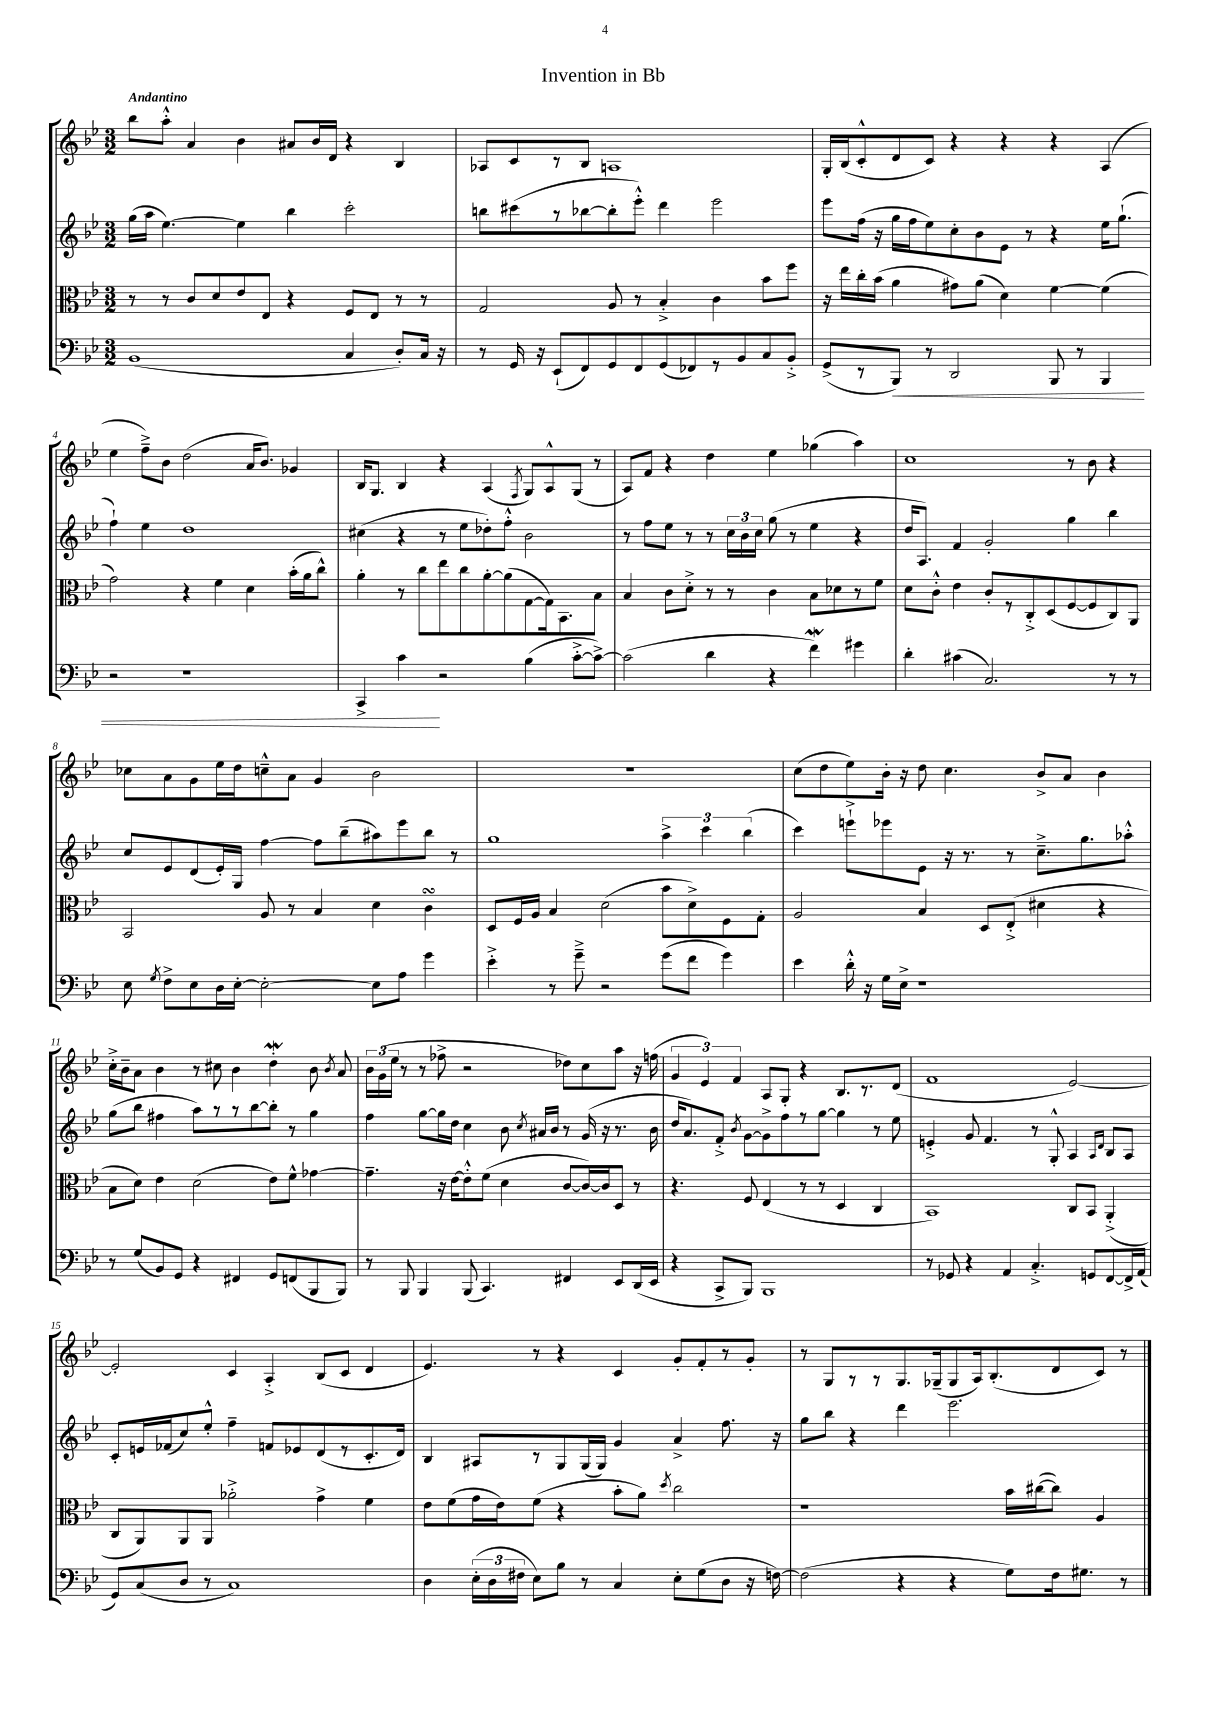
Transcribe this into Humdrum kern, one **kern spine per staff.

**kern	**dynam	**kern	**kern	**kern
*part4	*part4	*part3	*part2	*part1
*staff4	*staff4	*staff3	*staff2	*staff1
*clefF4	*	*clefC3	*clefG2	*clefG2
*k[b-e-]	*	*k[b-e-]	*k[b-e-]	*k[b-e-]
*M3/2	*	*M3/2	*M3/2	*M3/2
=1	=1	=1	=1	=1
!	!	!	!	!LO:TX:a:B:t=Andantino
(1BB-	.	8r	(16gg\LL	8bb-\L
.	.	.	16aa\JJ	.
.	.	8r	[4.ee-\)	8aa'^^\J
.	.	8c/L	.	4a/
.	.	8d/	.	.
.	.	8e-/	4ee-\]	4b-\
.	.	8E-/J	.	.
.	.	4r	4bb-\	8a#X/L
.	.	.	.	16b-/L
.	.	.	.	16d/JJ
4C/	.	8F/L	2ccc'\	4r
.	.	8E-/J	.	.
8D'/L)	.	8r	.	4B-/
16C/Jk	.	8r	.	.
16r	.	.	.	.
=2	=2	=2	=2	=2
8r	.	2G/	8bbn\L	8A-X/L
16GG/	.	.	(8ccc#X\	8c/
16r	.	.	.	.
(8EE-`/L	.	.	8r	8r
8FF/)	.	.	[8bb-X\	8B-/J
8GG/	.	8A/	8bb-'\]	1An
8FF/	.	8r	8eee-'^^\J)	.
(8GG/	.	4B-'^/	4ddd\	.
8FF-X/)	.	.	.	.
8r	.	4c\	2eee-\	.
8BB-/	.	.	.	.
8C/	.	8b-\L	.	.
8BB-'^/J	.	8ff\J	.	.
=3	=3	=3	=3	=3
(8GG^/L	.	16r	8eee-\L	16G'/LL
.	.	16ee-\LL	.	(16B-/J
8r	.	16cc'\	(16ff\Jk	8c'^^/
.	.	(16b-\JJ	16r	.
!	!LO:HP:b	!	!	!
8BBB-/J)	<	4a\	16gg\LL	8d/
.	.	.	16ff\J	.
8r	.	.	8ee-\)	8c/J)
2DD/	.	8g#X\L)	8cc'\	4r
.	.	(8a\J	8b-\	.
.	.	4d\)	8e-\J	4r
.	.	.	8r	.
8BBB-/	.	[4f\	4r	4r
8r	.	.	.	.
4BBB-/	.	(4f\]	16ee-\KL	(4A/
.	.	.	(8.gg`\J	.
!!LO:LB:g=z
=4	=4	=4	=4	=4
2r	.	2g\)	4ff`\)	4ee-\
.	.	.	4ee-\	8ff~^\L)
.	.	.	.	8b-\J
1r	.	4r	1dd	(2dd\
.	.	4f\	.	.
.	.	4d\	.	16a/KL
.	.	.	.	8.b-/J)
.	.	(16b-'\LL	.	4g-X/
.	.	16a\J	.	.
.	.	8cc^^\J)	.	.
=5	=5	=5	=5	=5
4CC^/	.	4a'\	(4cc#X\	16B-/KL
.	.	.	.	8.G/J
4c\	.	8r	4r	4B-/
.	.	8cc\L	.	.
2r	[	8ee-\	8r	4r
.	.	8cc\	8ee-\L	.
.	.	[8a'\	8dd-X'\)	(4A/
.	.	(8a\]	8ff'^^\J	.
.	.	.	.	8qF/
(4B-\	.	[8G\	2b-\	8G/L)
.	.	16G\k])	.	8A^^/
.	.	8.BB-\	.	.
[8c'^\L	.	.	.	(8G/J
8c^\J_)	.	8B-\J	.	8r
=6	=6	=6	=6	=6
(2c\]	.	4B-/	8r	8A/L)
.	.	.	8ff\L	8f/J
.	.	8c\L	8ee-\J	4r
.	.	8d'^\J	8r	.
4d\	.	8r	8r	4dd\
.	.	8r	24cc\LL	.
.	.	.	24b-\	.
.	.	.	24cc\JJ	.
4r	.	4c\	(8gg\	4ee-\
.	.	.	8r	.
4fW\)	.	8B-\L	4ee-\	(4gg-X\
.	.	8d-X\	.	.
4g#X\	.	8r	4r	4aa\)
.	.	8f\J	.	.
=7	=7	=7	=7	=7
4d'\	.	8d\L	16dd/KL	1cc
.	.	.	8.A/J)	.
.	.	8c'^^\J	.	.
(4c#X\	.	4e-\	4f/	.
2.C/)	.	8c'/L	2g'/	.
.	.	8r	.	.
.	.	8C'^/	.	.
.	.	(8D/	.	.
.	.	[8F/	4gg\	8r
.	.	8F/]	.	8b-\
8r	.	8C/)	4bb-\	4r
8r	.	8AA/J	.	.
!!LO:LB:g=z
=8	=8	=8	=8	=8
8E-\	.	2BB-/	8cc/L	8cc-X\L
8qG/	.	.	.	.
8F^\L	.	.	8e-/	8a\
8E-\	.	.	(8d/	8g\
16D\L	.	.	16e-'/L)	16ee-\L
[16E-'\JJ	.	.	16G/JJ	16dd\J
2E-'\_	.	8A/	[4ff\	8ccn~^^\
.	.	8r	.	8a\J
.	.	4B-/	8ff\L]	4g/
.	.	.	(8bb-~\	.
8E-\L]	.	4d\	8aa#X\)	2b-\
8A\J	.	.	8eee-\	.
4g\	.	4csSSS\	8bb-\J	.
.	.	.	8r	.
=9	=9	=9	=9	=9
4e-'^\	.	8D/L	1gg	1.r
.	.	16F/L	.	.
.	.	16A/JJ	.	.
8r	.	4B-/	.	.
8g~^\	.	.	.	.
2r	.	(2d\	.	.
(8g\L	.	8b-\L	6aa^\	.
8f\J	.	8d^\)	.	.
.	.	.	6ccc\	.
4g\)	.	8F\	.	.
.	.	.	(6bb-\	.
.	.	8G'\J	.	.
=10	=10	=10	=10	=10
4e-\	.	2A/	4ccc\)	(8cc\L
.	.	.	.	8dd\
16d'^^\	.	.	8eeen`^\L	8ee-\)
16r	.	.	.	.
16G\LL	.	.	8eee-X\	16b-'\Jk
16E-^\JJ	.	.	.	16r
1r	.	4B-/	8e-\J	8dd\
.	.	.	16r	4.cc\
.	.	.	8.r	.
.	.	8D/L	.	.
.	.	(8E-'^/J	8r	.
.	.	4d#X\	8.cc~^\L	8b-^/L
.	.	.	.	8a/J
.	.	.	8.gg\	.
.	.	4r	.	4b-\
.	.	.	8aa-X'^^\J	.
!!LO:LB:g=z
=11	=11	=11	=11	=11
8r	.	8B-\L	(8gg\L	16cc'^\LL
.	.	.	.	16b-~\J
(8G/L	.	8d\J)	8bb-\J	8a\J
8BB-/)	.	4e-\	4ff#X\	4b-\
8GG/J	.	.	.	.
4r	.	(2d\	8aa\L)	8r
.	.	.	8r	8cc#X\
4FF#X/	.	.	8r	4b-\
.	.	.	[8bb-\	.
8GG/L	.	8e-\L)	8bb-'\J]	4ddW'\
(8FFn/	.	8f^^\J	8r	.
8BBB-/	.	[4g-X\	4gg\	8b-\
.	.	.	.	8qb-/
8BBB-/J)	.	.	.	8a/
=12	=12	=12	=12	=12
8r	.	4.g-~\]	4ff\	24b-\LL
.	.	.	.	(24g\
.	.	.	.	24ee-\JJ
8BBB-/	.	.	.	8r
4BBB-/	.	.	[8gg\L	8r
.	.	16r	16gg\L]	8ff-X^\
.	.	[16e-\KL	16dd\JJ	.
(8BBB-/	.	8e-'^^\]	4cc\	2r
4.CC/)	.	(8f\J	.	.
.	.	4d\	8b-\	.
.	.	.	8qcc/	.
.	.	.	16a#X/LL	.
.	.	.	16b-/JJ	.
4FF#X/	.	[8c/L	8r	8dd-X\L)
.	.	16c/L_)	(16g/	8cc\
.	.	16c/J]	16r	.
8EE-/L	.	8D/J	8.r	8aa\J
(16DD/L	.	8r	.	16r
16EE-/JJ	.	.	16b-\	(16ffn\
=13	=13	=13	=13	=13
4r	.	4.r	16dd/KL	6g/
.	.	.	8.a/)	.
.	.	.	.	6e-/)
8CC^/L	.	.	8f'^/J	.
.	.	.	.	6f/
.	.	.	8qb-/	.
8BBB-/J)	.	8F/	[8g\L	.
1BBB-	.	(4E-/	8g^\]	8A/L
.	.	.	8ff\	8G'/J
.	.	8r	8r	4r
.	.	8r	[8gg\J	.
.	.	4D/	4gg\]	8.B-/L
.	.	.	.	8.r
.	.	4C/	8r	.
.	.	.	8ee-\	(8d/J
=14	=14	=14	=14	=14
8r	.	1BB-)	4en'^/	1f
8GG-X/	.	.	.	.
4r	.	.	8g/	.
.	.	.	4.f/	.
4AA/	.	.	.	.
4.C'^/	.	.	8r	.
.	.	.	8G'^^/	.
.	.	8C/L	4A/	[2e-/)
8GGn/L	.	8BB-/J	.	.
.	.	.	16qqA/LL	.
.	.	.	16qqd/JJ	.
[8FF/	.	(4AA'^/	8B-/L	.
16FF^/L]	.	.	8A/J	.
(16AA/JJ	.	.	.	.
!!LO:LB:g=z
=15	=15	=15	=15	=15
8GG/L)	.	8C/L	8c'/L	2e-'/]
(8C/	.	8AA/)	16en/L	.
.	.	.	(16f-X/J	.
8D/J	.	8AA/	8cc/)	.
8r	.	8AA/J	8ee-'^^/J	.
1C)	.	2a-X'^\	4ff~\	4c/
.	.	.	8fn/L	4A'^/
.	.	.	8e-X/	.
.	.	4g^\	(8d/	(8B-/L
.	.	.	8r	8c/J
.	.	4f\	8.c'/	4d/
.	.	.	16d/Jk)	.
=16	=16	=16	=16	=16
4D\	.	8e-\L	4B-/	4.e-/)
.	.	(8f\	.	.
(24E-'\LL	.	16g\L	8A#X/L	.
24D\	.	.	.	.
.	.	16e-\J)	.	.
24F#X\JJ	.	.	.	.
8E-\L)	.	(8f\J	8r	8r
8B-\J	.	4r	8G/	4r
8r	.	.	(16G/L	.
.	.	.	16G/JJ)	.
4C/	.	8b-'\L	4g/	4c/
.	.	8a\J)	.	.
.	.	8qdd/	.	.
8E-'\L	.	2cc\	4a^/	8g'/L
(8G\	.	.	.	8f'/
8D\J	.	.	8.ff\	8r
16r	.	.	.	8g'/J
[16Fn\)	.	.	16r	.
=17	=17	=17	=17	=17
(2F\]	.	1r	8gg\L	8r
.	.	.	8bb-\J	8G/L
.	.	.	4r	8r
.	.	.	.	8r
4r	.	.	4ddd\	8.G/
.	.	.	.	(16G-X~/k
4r	.	.	2.eee-\	8G-/
.	.	.	.	16A/k)
.	.	.	.	(8.B-'/
8G\L)	.	16b-\LL	.	.
.	.	([16cc#X\J	.	.
16F\k	.	8cc#\J])	.	8d/
8.G#X\J	.	.	.	.
.	.	4A/	.	8c/J)
8r	.	.	.	8r
==	==	==	==	==
*-	*-	*-	*-	*-
